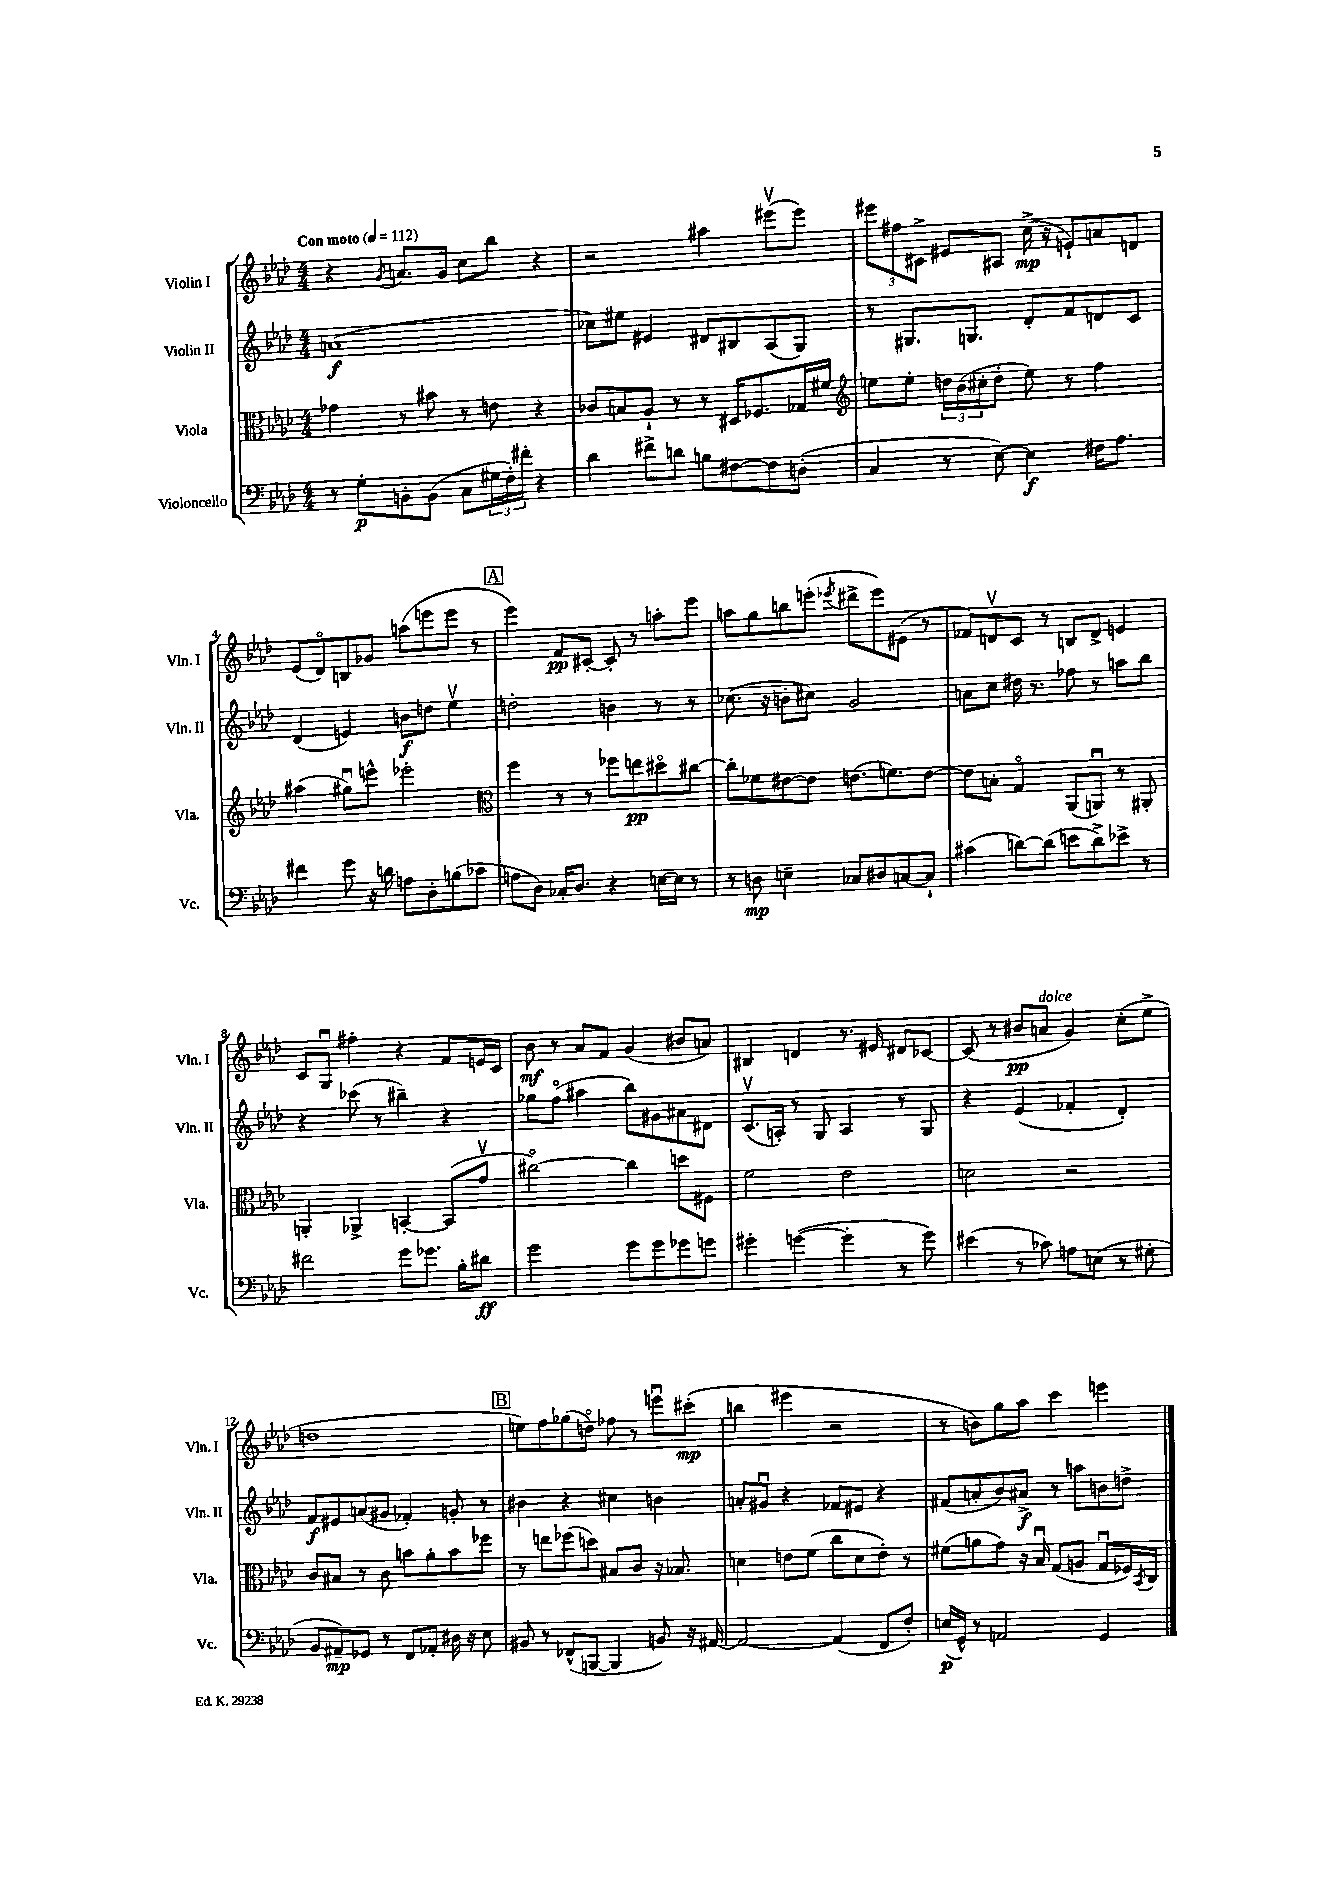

**kern	**kern	**kern	**kern
*staff4	*staff3	*staff2	*staff1
*clefF4	*clefC3	*clefG2	*clefG2
*k[b-e-a-d-]	*k[b-e-a-d-]	*k[b-e-a-d-]	*k[b-e-a-d-]
*M4/4	*M4/4	*M4/4	*M4/4
*MM112	*MM112	*MM112	*MM112
8r	4g-\	(1a	4r
8G'\L	.	.	.
.	.	.	8qg/
8BB'\	8r	.	8.a/L
(8BB\J	8b#\	.	.
.	.	.	16g/Jk
8C\L	8r	.	8cc\L
24G#\L	8e\	.	8bb-\J
24F'\)	.	.	.
24f#'\JJ	.	.	.
4r	4r	.	4r
=	=	=	=
4d-\	8c-/L	8cc-\L)	2r
.	8B/	8ee#\J	.
8f#^\L	8A-`/J	4e#/	.
8d\J	8r	.	.
8B\L	8r	8d#/L	4aa#\
[8F#\	16D#/LK	8B#/	.
.	8.F-/	.	.
8F#\]	.	(8A-/	(8eee#v\L
(8D'\J	16G-/L	8G/J)	8eee#\J)
.	16f#/JJ	.	.
=	=	=	=
*	*clefG2	*	*
4C/	8ee\L	8r	12eee#\L
.	.	.	12ff#\
.	8ee'\J	8.G#/L	.
.	.	.	12c#^\J
8r	24dd\LL	.	8e#/L
.	(24b-\	.	.
.	.	8.G/J	.
.	24cc#'\J	.	.
[8E-\)	8dd'\J	.	8A#/J
4E-\]	8ee\)	8d-'/L	(16cc^\
.	.	.	16r
.	8r	8f/	8e`/L)
16F#\LK	4ff\	8d/	8a/
8.A-\J	.	.	.
.	.	8c/J	8d/J
=	=	=	=
4f#\	(4aa#\	(4d-/	(8e-/L
.	.	.	8d-o/)
8g\	8gg#u\L)	4e/)	8B/
16r	8eee^^\J	.	8g-/J
16d\	.	.	.
8A\L	2eee-'\	8b\L	(8aa\L
8D-'\	.	8dd\J	8eee\
(8B\	.	4ee-v\	8eee\J
8c-\J	.	.	8r
=	=	=	=
*	*clefC3	*	*
8A\L	4ff\	2dd'\	4eee-\)
8D-\J)	.	.	.
16C-'/LK	8r	.	8f/L
8.D-/J	.	.	.
.	8r	.	[8c#'/J
4r	8ff-\L	4b\	8c#'/]
.	8ee\	.	8r
[16E\LL	8dd#o\	8r	8aa'\L
16E\]JJ	.	.	.
8r	[8cc#\J	8r	8eee-\J
=	=	=	=
8r	8cc#'\]L	(8.cc-\	8aa\L
8D\	8f-\	.	8gg\
.	.	16r	.
4E~\	[8e#\	8b'\L	8bb\
.	8e#\]J	8cc#\J)	(8eee'\J
.	.	.	8qeee-/
8C-/L	(8.e\L	2g/	8ddd#^\L
8D#/	.	.	8eee-\)
.	8.f\)	.	.
[8C/	.	.	(8e#\J
8C`/]J	[8e\J	.	8r
=	=	=	=
(4c#\	8e\]L	8a\L	8f-/L)
.	8B'\J	8cc\J	8dv/
[8d\L)	4Go/	16dd#\	8c/J
.	.	8.r	.
(8d\]J	.	.	8r
8e\L	(8AA-/L	8ff-\	8B/L
8d^\)	8AAu/J)	8r	8d^/J
8e-^\J	8r	8aa\L	4e/
8r	8AA#'/	8bb-\J	.
=	=	=	=
2f#\	4AA'/	4r	8c/L
.	.	.	8Gu/J
.	4AA-^/	(8ccc-\	4ff#'\
.	.	8r	.
8g\L	[4BB'/	4bb#~\)	4r
8.g-\J	.	.	.
.	(8BB/]L	4r	8f/L
16B-'\LK	.	.	.
8d#\J	8gv/J	.	16e/L
.	.	.	16c/JJ
=	=	=	=
2g\	[2cc#o\)	8gg-\L	8b-\
.	.	(8ffo\J	8r
.	.	4aa#\	8a-/L
.	.	.	8f/J
8g\L	4cc#\]	8bb-\L)	(4g/
8g\	.	8g#\	.
8g-\	8dd\L	8a#\	8b#/L
8g\J	8F#\J	8d#\J	8a/J)
=	=	=	=
4g#'\	2f\	(8.cv/L	4B#/
.	.	16A'/Jk)	.
([4g\	.	8r	4d/
.	.	8G/	.
4g'\]	2e-\	4A/	8.r
.	.	.	16e#/
8r	.	8r	8d#/L
8g\)	.	8G/	[8c-/J
=	=	=	=
(4e#\	2d\	4r	(8c-/]
.	.	.	8r
8r	.	(4e-/	8b#/L
8c-\)	.	.	8a/J
8A\L	2r	4f-'/	4g/)
(8E\J	.	.	.
8r	.	4d-'/)	(8cc'\L
8G#'\	.	.	8ee-^\J
=	=	=	=
8BB-/L	8c/L	8f/L	1dd
8AA#~/)	8B#/J	8e#/	.
8GG-/J	8r	(8a/	.
8r	8c\	8g#/J	.
8FF/L	8b\L	4f-'/)	.
8AA-'/J	8a-'\	.	.
16D#\	8b\	8g'/	.
16r	.	.	.
8E-\	8ff-\J	8r	.
=	=	=	=
8BB#/	8r	4b#\	8ee\L)
8r	8ee\L	.	8ff\
(8FF-^^/L	(8ff-\	4r	(8gg-\
[8BBB/J	8dd\J)	.	8ddo\J)
4BBB/]	8B#/L	4cc#\	8ff-\
.	8c/J	.	8r
8BB/)	16r	4b\	8eeeu\L
.	8.B-/	.	.
16r	.	.	(8ccc#'\J
[16AA#/	.	.	.
=	=	=	=
2AA#/_	4d\	8a'/L	4bb\
.	.	8g#u/J	.
.	8e\L	4r	4eee#\
.	(8f\J	.	.
(4AA#/]	8cc\L	8f-/L	2r
.	8d\	8e#/J	.
8FF/L	8e'\J)	4r	.
8F'/J)	8r	.	.
=	=	=	=
(16E/LL	(8f#\L	(8f#/L	8r
16GG^^/JJ)	.	.	.
8r	8a\	8a'/	8b\L)
2AA/	8g\J)	8b-/)	8gg\
.	16r	8a#^/J	8aa-\J
.	16B-u/	.	.
.	(8G/L	8r	4ccc\
.	8A/J	8aa\L	.
4GG/	8Gu/L	8b\	4eee\
.	16F-/L)	8dd^\J	.
.	8qBB-/	.	.
.	16C/JJ	.	.
==	==	==	==
*-	*-	*-	*-
